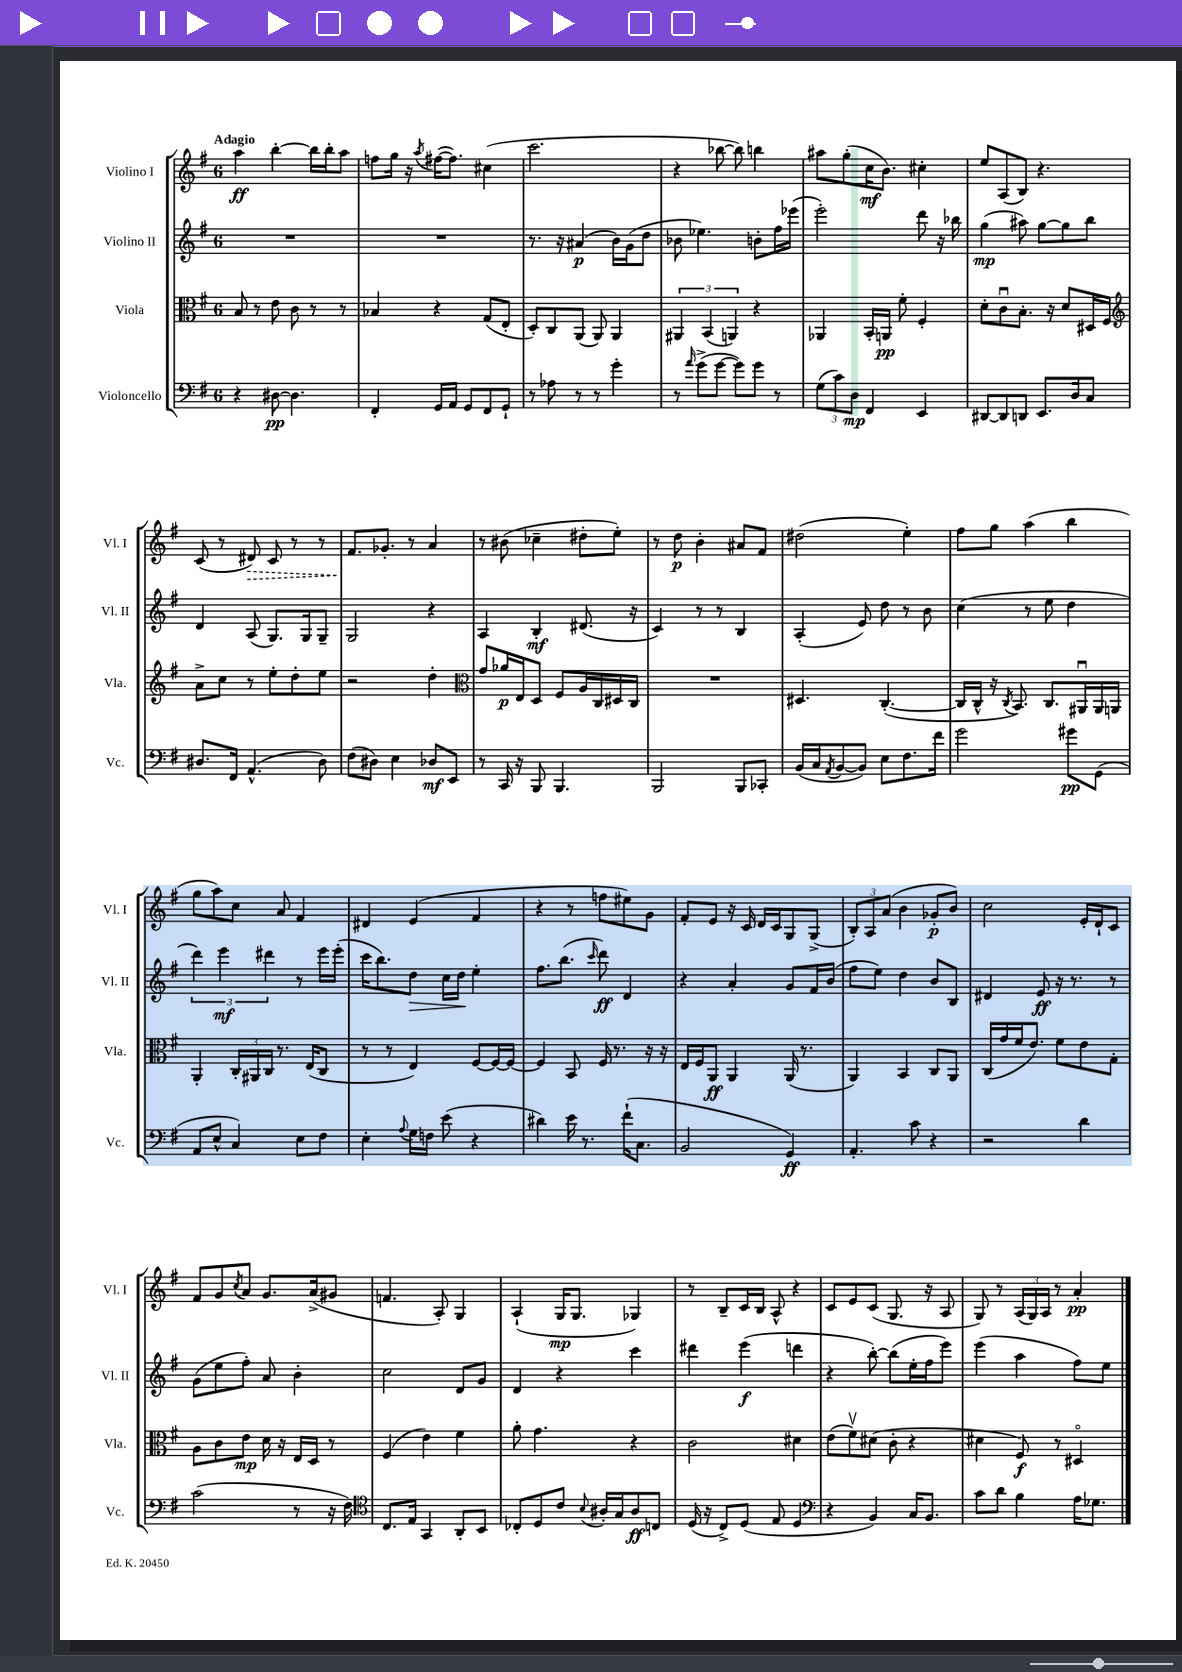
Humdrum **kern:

**kern	**dynam	**kern	**dynam	**kern	**dynam	**kern	**dynam
*part4	*part4	*part3	*part3	*part2	*part2	*part1	*part1
*staff4	*staff4	*staff3	*staff3	*staff2	*staff2	*staff1	*staff1
*I"Violoncello	*	*I"Viola	*	*I"Violino II	*	*I"Violino I	*
*I'Vc.	*	*I'Vla.	*	*I'Vl. II	*	*I'Vl. I	*
*clefF4	*	*clefC3	*	*clefG2	*	*clefG2	*
*k[f#]	*	*k[f#]	*	*k[f#]	*	*k[f#]	*
*M6/8	*	*M6/8	*	*M6/8	*	*M6/8	*
=1	=1	=1	=1	=1	=1	=1	=1
!	!	!	!	!	!	!LO:TX:a:B:t=Adagio	!
4r	.	8B/	.	2.r	.	4aa\	ff
.	.	8r	.	.	.	.	.
[8D#X\	pp	8e\	.	.	.	[4bb'\	.
4.D#\]	.	8c\	.	.	.	.	.
.	.	8r	.	.	.	16bb\LL]	.
.	.	.	.	.	.	16bb'\J	.
.	.	8r	.	.	.	8aa\J	.
=2	=2	=2	=2	=2	=2	=2	=2
4FF#'/	.	4B-X/	.	2.r	.	8ffn\L	.
.	.	.	.	.	.	16gg\Jk	.
.	.	.	.	.	.	16r	.
.	.	.	.	.	.	8qaa/	.
16GG/LL	.	4r	.	.	.	([16ff#X\KL	.
16AA/JJ	.	.	.	.	.	8.ff#\J])	.
8GG/L	.	.	.	.	.	.	.
8FF#/	.	(8G/L	.	.	.	(4cc#X\	.
8GG`/J	.	8E'/J	.	.	.	.	.
=3	=3	=3	=3	=3	=3	=3	=3
8r	.	8D'/L)	.	8.r	.	2.ccc\	.
8A-X\	.	8C/	.	.	.	.	.
.	.	.	.	16r	.	.	.
8r	.	(8AA/J	.	(4a#X/	p	.	.
8r	.	8AA/)	.	.	.	.	.
4g'\	.	4AA/	.	16b\LL)	.	.	.
.	.	.	.	(16g\J	.	.	.
.	.	.	.	8dd\J	.	.	.
=4	=4	=4	=4	=4	=4	=4	=4
8r	.	6AA#X/	.	8b-X\	.	4r	.
16qqa/	.	.	.	.	.	.	.
(8g^\L	.	.	.	4.ee-X\)	.	.	.
.	.	(6BB/	.	.	.	.	.
[8g\J	.	.	.	.	.	[8bb-X\	.
.	.	6AAn/)	.	.	.	.	.
8g\L])	.	.	.	.	.	8bb-\])	.
8g\J	.	4r	.	8bn'\L	.	4bbn\	.
8r	.	.	.	16ff#\L	.	.	.
.	.	.	.	(16eee-X\JJ	.	.	.
=5	=5	=5	=5	=5	=5	=5	=5
(12G\L	.	4AA-X/	.	2eee'\)	.	8aa#X\L	.
12c\)	.	.	.	.	.	.	.
.	.	.	.	.	.	(8gg'\	.
12D\J	mp	.	.	.	.	.	.
4FF#/	.	16BB'/LL	.	.	.	16cc\K	mf
.	.	16AAn/JJ	pp	.	.	8.b\J)	.
.	.	8f#'\	.	.	.	.	.
4EE/	.	4F#'/	.	8ddd\	.	4cc#X'\	.
.	.	.	.	16r	.	.	.
.	.	.	.	16bb-X\	.	.	.
=6	=6	=6	=6	=6	=6	=6	=6
[8DD#X/L	.	8d'\L	.	(4gg\	mp	8ee/L	.
8DD#/]	.	8cu\	.	.	.	(8A/	.
8DDn/J	.	8.B'\J	.	8aa#X\)	.	8B/J)	.
8.EE/L	.	.	.	[8gg\L	.	4.r	.
.	.	16r	.	.	.	.	.
.	.	8d/L	.	8gg\]	.	.	.
16D/k	.	.	.	.	.	.	.
8C/J	.	16D#X/L	.	8bb\J	.	.	.
.	.	16F#/JJ	.	.	.	.	.
!!LO:LB:g=z
=7	=7	=7	=7	=7	=7	=7	=7
*	*	*clefG2	*	*	*	*	*
8.D#X/L	.	8a^\L	.	4d/	.	(8c/	.
.	.	8cc\J	.	.	.	8r	.
16FF#/Jk	.	.	.	.	.	.	.
!	!	!	!	!	!	!	!LO:HP:b
(4.AA^^/	.	8r	.	(8A/	.	8d#X/)	>
.	.	8ee'\L	.	8.G/L)	.	8c/	.
.	.	8dd'\	.	.	.	8r	.
.	.	.	.	16G/k	.	.	.
8D#\)	.	8ee\J	.	8G~/J	.	8r	.
=8	=8	=8	=8	=8	=8	=8	=8
(8F#\L	.	2r	.	2G/	.	8.f#/L	.
8D#X\J)	.	.	.	.	.	.	.
.	.	.	.	.	.	8.g-X'/J	]
4E\	.	.	.	.	.	.	.
.	.	.	.	.	.	8r	.
8D-X/L	mf	4dd'\	.	4r	.	4a/	.
8EE/J	.	.	.	.	.	.	.
=9	=9	=9	=9	=9	=9	=9	=9
*	*	*clefC3	*	*	*	*	*
8r	.	8g/L	.	4A/	.	8r	.
16CC/	.	16a-X/L	p	.	.	(8b#X\	.
16r	.	16E/J	.	.	.	.	.
8BBB/	.	8D/J	.	4B'/	mf	4cc-X~\	.
4.BBB/	.	8F#/L	.	.	.	.	.
.	.	16A/L	.	(8.d#X/	.	8dd#X'\L	.
.	.	16C/	.	.	.	.	.
.	.	16D#X/	.	.	.	8ee'\J)	.
.	.	16C/JJ	.	16r	.	.	.
=10	=10	=10	=10	=10	=10	=10	=10
2BBB/	.	2.r	.	4c/)	.	8r	.
.	.	.	.	.	.	8dd\	p
.	.	.	.	8r	.	4b'\	.
.	.	.	.	8r	.	.	.
8BBB/L	.	.	.	4B/	.	8a#X/L	.
8CC-X'/J	.	.	.	.	.	8f#/J	.
=11	=11	=11	=11	=11	=11	=11	=11
(16BB/LL	.	4.D#X/	.	(4A'/	.	(2dd#X\	.
16C/J	.	.	.	.	.	.	.
8qAA/	.	.	.	.	.	.	.
[8BB/	.	.	.	.	.	.	.
8BB/J])	.	.	.	8e/)	.	.	.
8E\L	.	([4.C'/	.	8dd\	.	.	.
8.F#\	.	.	.	8r	.	4ee'\)	.
.	.	.	.	8b\	.	.	.
16f#\Jk	.	.	.	.	.	.	.
=12	=12	=12	=12	=12	=12	=12	=12
2g\	.	16C/LL]	.	(4cc\	.	8ff#\L	.
.	.	16C^^/JJ	.	.	.	.	.
.	.	16r	.	.	.	8gg\J	.
.	.	8qC/	.	.	.	.	.
.	.	8.BB/)	.	.	.	.	.
.	.	.	.	8r	.	(4aa\	.
.	.	8.C/L	.	8ee\	.	.	.
8g#X\L	pp	.	.	4dd\	.	4bb\	.
.	.	16AA#Xu/L	.	.	.	.	.
(8GG\J	.	16AA#/	.	.	.	.	.
.	.	16AAn/JJ	.	.	.	.	.
!!LO:LB:g=z
=13	=13	=13	=13	=13	=13	=13	=13
8AA/L	.	4AA'/	.	6ddd\)	.	8gg\L	.
8E^^/J	.	.	.	.	.	8aa\)	.
.	.	.	.	6eee\	mf	.	.
4C/)	.	24C'/LL	.	.	.	8cc\J	.
.	.	24AA#X/	.	.	.	.	.
.	.	24C/JJ	.	6ddd#X\	.	.	.
.	.	8.r	.	.	.	8a/	.
8E\L	.	.	.	8r	.	4f#/	.
.	.	(16E/KL	.	.	.	.	.
8F#\J	.	8C/J	.	16eee\LL	.	.	.
.	.	.	.	(16eee'\JJ	.	.	.
=14	=14	=14	=14	=14	=14	=14	=14
4E'\	.	8r	.	16ccc\KL	.	4d#X/	.
.	.	.	.	8.bb\)	.	.	.
.	.	8r	.	.	.	.	.
8qqA/	.	.	.	.	.	.	.
!	!	!	!	!	!LO:HP:b	!	!
16G\LL	.	4E/)	.	8dd\J	>	(4e/	.
16Fn\JJ	.	.	.	.	.	.	.
(8e\	.	.	.	16cc\LL	.	.	.
.	.	.	.	16dd\JJ	.	.	.
4r	.	[8F#/L	.	4ee'\	]	4f#/	.
.	.	16F#/L_	.	.	.	.	.
.	.	16F#/JJ_	.	.	.	.	.
=15	=15	=15	=15	=15	=15	=15	=15
4d#X\)	.	4F#/]	.	8.ff#\L	.	4r	.
.	.	.	.	(8.bb\J	.	.	.
16e\	.	8BB/	.	.	.	8r	.
8.r	.	.	.	.	.	.	.
.	.	.	.	16qqccc/	.	.	.
.	.	16F#/	.	8ddd\)	ff	8ffn\L	.
.	.	8.r	.	.	.	.	.
(16f#`\KL	.	.	.	4d/	.	8ee#X\)	.
8.C\J	.	.	.	.	.	.	.
.	.	16r	.	.	.	8g\J	.
.	.	16r	.	.	.	.	.
=16	=16	=16	=16	=16	=16	=16	=16
2BB/	.	16E/LL	.	4r	.	8f#'/L	.
.	.	16F#/J	.	.	.	.	.
.	.	8AA/J	ff	.	.	8e/J	.
.	.	4AA/	.	4a'/	.	16r	.
.	.	.	.	.	.	16c/	.
.	.	.	.	.	.	16d/LL	.
.	.	.	.	.	.	16c/J	.
4GG/)	ff	(16AA/	.	8g/L	.	8G/	.
.	.	8.r	.	.	.	.	.
.	.	.	.	16f#/L	.	(8G^/J	.
.	.	.	.	(16b/JJ	.	.	.
=17	=17	=17	=17	=17	=17	=17	=17
4.AA'/	.	4AA/)	.	8ff#\L	.	12B'/L)	.
.	.	.	.	.	.	12A/	.
.	.	.	.	8ee\J)	.	.	.
.	.	.	.	.	.	(12a/J	.
.	.	4BB/	.	4dd\	.	4b\	.
8c\	.	.	.	.	.	.	.
4r	.	8C/L	.	8b/L	.	8g-X'/L	p
.	.	8AA/J	.	8B/J	.	8b/J)	.
=18	=18	=18	=18	=18	=18	=18	=18
2r	.	(16C/LL	.	4d#X/	.	2cc\	.
.	.	16g/	.	.	.	.	.
.	.	16f#/J	.	.	.	.	.
.	.	8.e/J)	.	.	.	.	.
.	.	.	.	8e/	ff	.	.
.	.	8f#\L	.	16r	.	.	.
.	.	.	.	8.r	.	.	.
4d\	.	8e\	.	.	.	16e'/LL	.
.	.	.	.	.	.	16d`/J	.
.	.	8G'\J	.	8r	.	8c/J	.
!!LO:LB:g=z
=19	=19	=19	=19	=19	=19	=19	=19
(2c\	.	8A\L	.	(8g\L	.	8f#/L	.
.	.	8c\	.	8ee\	.	8g/	.
.	.	.	.	.	.	8qcc/	.
.	.	8e\J	mp	8ff#'\J)	.	8a/J	.
.	.	16d\	.	8a/	.	8.g/L	.
.	.	16r	.	.	.	.	.
8r	.	16E/LL	.	4b'\	.	.	.
.	.	16D/JJ	.	.	.	(16a^/k	.
16r	.	8r	.	.	.	8g#X/J	.
16F#\)	.	.	.	.	.	.	.
=20	=20	=20	=20	=20	=20	=20	=20
*clefC4	*	*	*	*	*	*	*
8.C/L	.	(4F#/	.	2cc\	.	4.fn/	.
16E/Jk	.	.	.	.	.	.	.
4GG/	.	4e\)	.	.	.	.	.
.	.	.	.	.	.	8A'/)	.
8AA'/L	.	4f#\	.	8d/L	.	4G/	.
8BB/J	.	.	.	8g/J	.	.	.
=21	=21	=21	=21	=21	=21	=21	=21
8C-X'/L	.	8a'\	.	4d/	.	(4A`/	.
8D/	.	4.g\	.	.	.	.	.
8c/J	.	.	.	4r	.	16G/KL	mp
.	.	.	.	.	.	8.G/J	.
8qqB/	.	.	.	.	.	.	.
16A#X'/LL	.	.	.	.	.	.	.
16G/J	.	.	.	.	.	.	.
8A#/	ff	4r	.	4ccc\	.	4G-X/)	.
8Cn/J	.	.	.	.	.	.	.
=22	=22	=22	=22	=22	=22	=22	=22
(16D/	.	2c\	.	4ddd#X\	.	8r	.
16r	.	.	.	.	.	.	.
8C^/L)	.	.	.	.	.	8B~/L	.
(8D/J	.	.	.	(4eee\	f	16c/L	.
.	.	.	.	.	.	16B/JJ	.
8E/	.	.	.	.	.	8A^^/	.
4D/	.	4d#X\	.	4dddn\	.	4r	.
=23	=23	=23	=23	=23	=23	=23	=23
*clefF4	*	*	*	*	*	*	*
4r	.	(8e\L	.	4r	.	8c/L	.
.	.	8f#v\)	.	.	.	8e/	.
4BB/)	.	(8d#X\J	.	[8bb'\)	.	(8c/J	.
.	.	8c'\	.	(8bb\L]	.	8.G/	.
16C/KL	.	4r	.	16ee'\L	.	.	.
8.BB/J	.	.	.	16ff#\J	.	16r	.
.	.	.	.	8eee\J)	.	8A/	.
=24	=24	=24	=24	=24	=24	=24	=24
8c\L	.	4d#X\	.	(4eee\	.	8G/)	.
8d\J	.	.	.	.	.	8r	.
4B\	.	8F#/)	f	4aa\	.	(24A/LL	.
.	.	.	.	.	.	24G/)	.
.	.	.	.	.	.	24A/JJ	.
.	.	8r	.	.	.	8r	.
16A\KL	.	4D#X/	.	8ff#\L)	.	4a'/	pp
8.G-X\J	.	.	.	.	.	.	.
.	.	.	.	8ee\J	.	.	.
==	==	==	==	==	==	==	==
*-	*-	*-	*-	*-	*-	*-	*-
